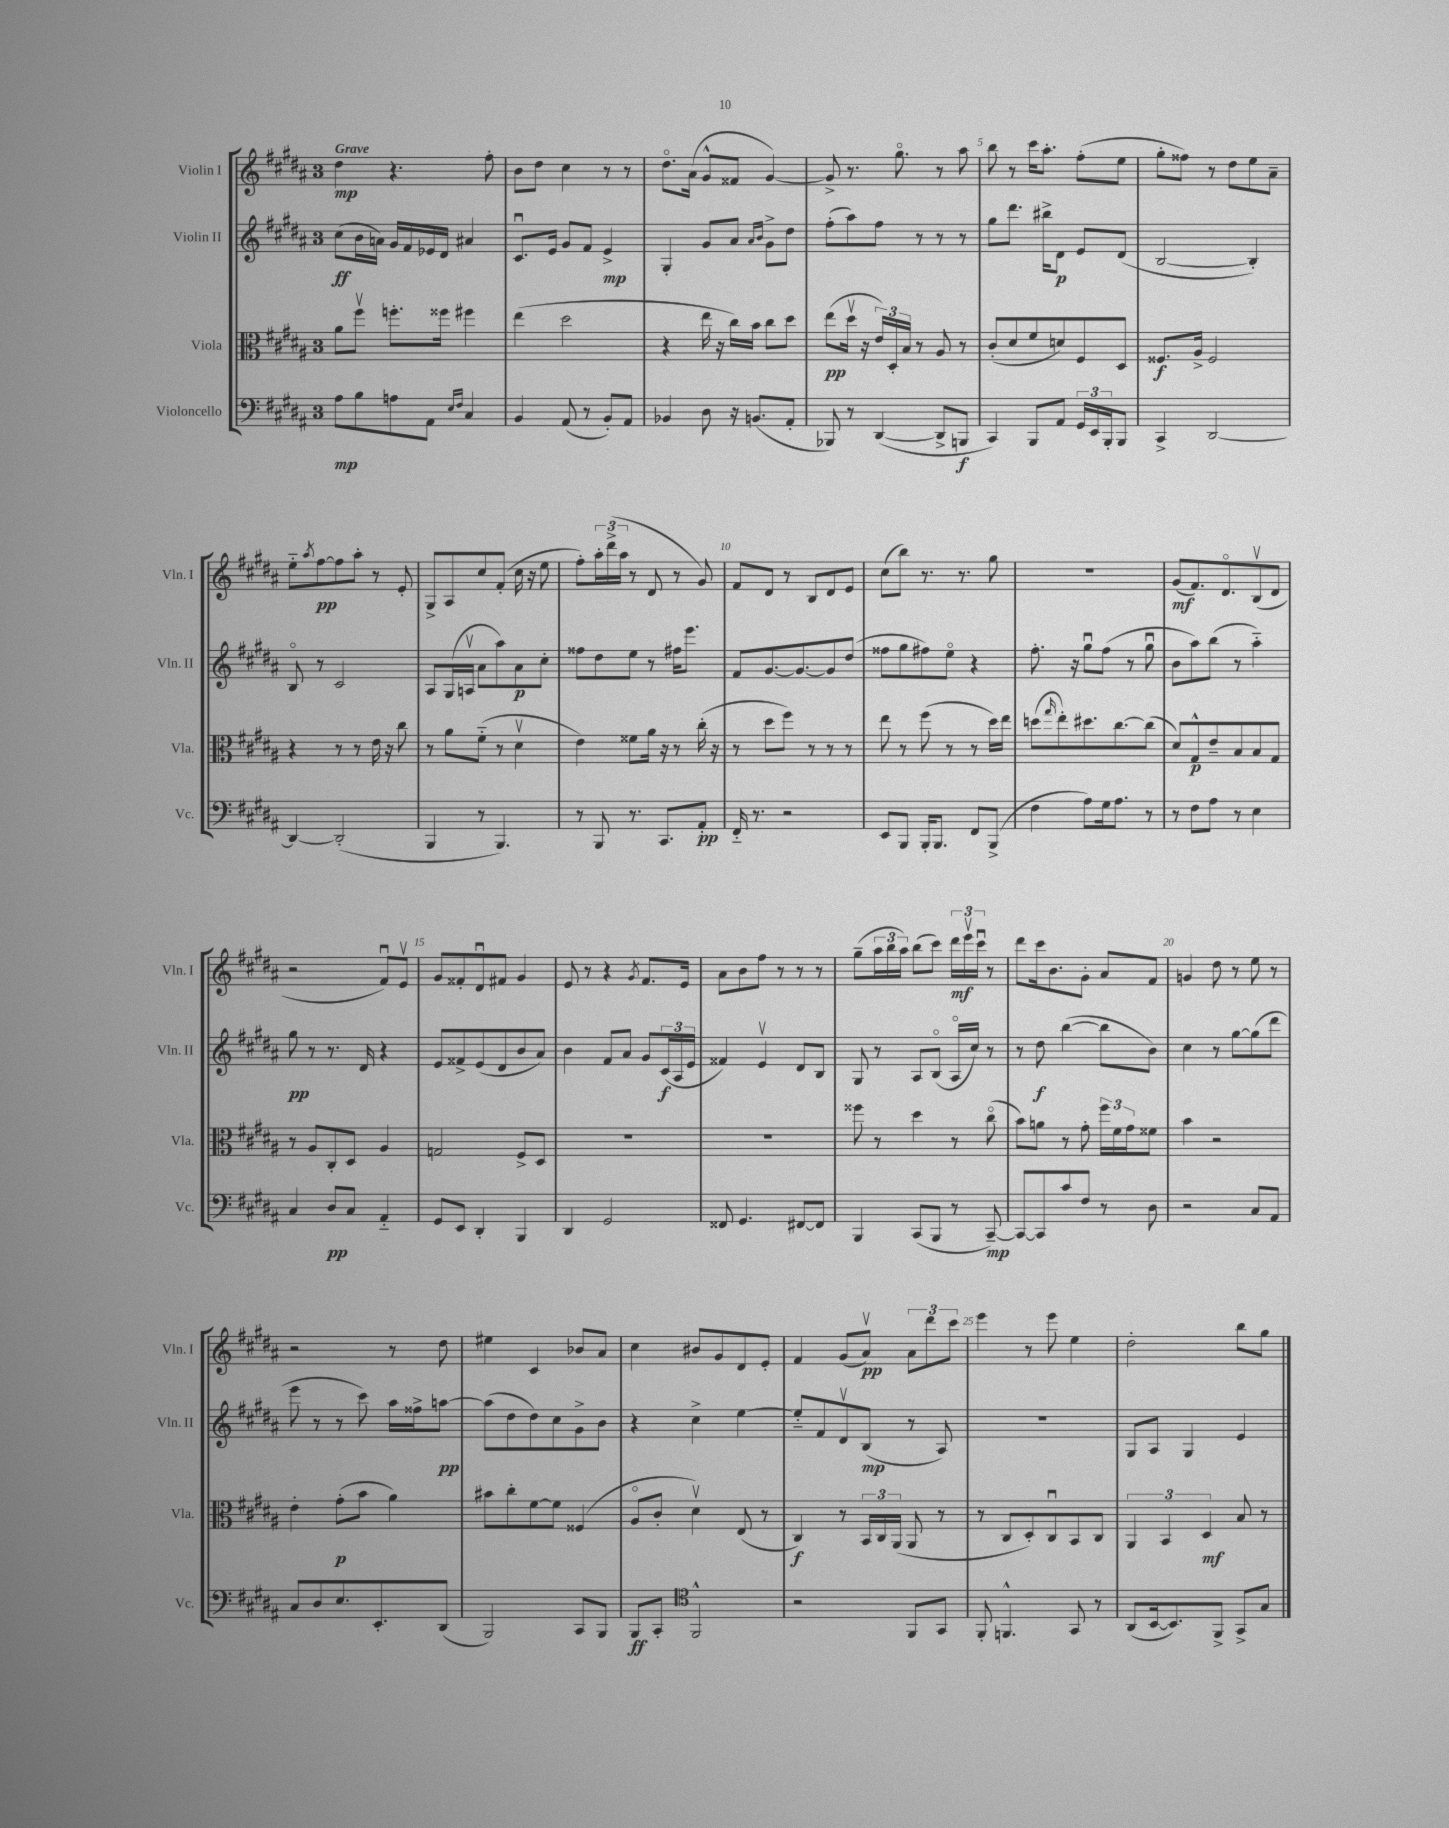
<<
\new StaffGroup <<
\new Staff = "s0" \with { instrumentName = "Violin I" shortInstrumentName = "Vln. I" } {
    \clef treble \key b \major \once \override Staff.TimeSignature.style = #'single-digit \time 3/4 \tempo "Grave"
    dis''4\mp r4. fis''8-. |
    b'8 dis''8 cis''4 r8 r8 |
    dis''8.\flageolet ais'16( gis'8-^ fisis'8 gis'4~) |
    gis'8-> r8. gis''8.\flageolet r8 ais''8 |
    b''8 r8 cis'''16 ais''8.-. fis''8-.( e''8 |
    gis''8-. fisis''8) r8 dis''8 e''8 ais'8-- |
    e''8-_ \acciaccatura { ais''8 } fis''8~\pp fis''8 ais''8-. r8 e'8-. |
    gis8-> ais8 cis''8 fis'8-.( cis''16 r16 e''8 |
    fis''8-.) \tuplet 3/2 { ais''16-. dis'''16->( ais''16 } r8 dis'8 r8 gis'8) |
    fis'8 dis'8 r8 b8 dis'8 e'8 |
    cis''8( b''8) r8. r8. gis''8 |
    R2. |
    gis'8\mf( fis'8.) dis'8.\flageolet b8\upbow( dis'8 |
    r2 fis'8\downbow) e'8\upbow |
    gis'8 fisis'8-. dis'8\downbow fis'8 gis'4 |
    e'8 r8 r4 \acciaccatura { gis'8 } fis'8. e'16 |
    ais'8 b'8 fis''8 r8 r8 r8 |
    gis''8--( \tuplet 3/2 { ais''16 b''16 ais''16) } b''8( cis'''8) \tuplet 3/2 { dis'''16\mf e'''16\upbow cis'''16\downbow } r8 |
    dis'''8 cis'''16 b'8. gis'8-. ais'8 fis'8 |
    g'4 dis''8 r8 e''8 r8 |
    r2 r8 dis''8 |
    eis''4 cis'4 bes'8 ais'8 |
    cis''4 bis'8 gis'8 dis'8 e'8-. |
    fis'4 gis'8( ais'8\upbow\pp) \tuplet 3/2 { ais'8 dis'''8 cis'''8 } |
    e'''4 r8 e'''8 e''4 |
    dis''2-. b''8 gis''8 \bar "|." |
}
\new Staff = "s1" \with { instrumentName = "Violin II" shortInstrumentName = "Vln. II" } {
    \clef treble \key b \major \once \override Staff.TimeSignature.style = #'single-digit \time 3/4
    cis''8\ff( b'16 a'16) gis'16 fis'16 ees'16 dis'16 ais'4 |
    cis'8.\downbow e'16 gis'8 fis'8 e'4->\mp |
    gis4-. gis'8 ais'8 \grace { ais'16 b'16 } gis'8-> dis''8 |
    fis''8-.( ais''8) fis''8 r8 r8 r8 |
    gis''8 dis'''8. bis''16-> dis'8\p e'8 dis'8( |
    b2~ b4-.) |
    b8\flageolet r8 cis'2 |
    ais8 gis16( a16\upbow ais'8 ais''8) ais'8\p cis''8-. |
    fisis''8 dis''8 e''8 r8 fis''16 e'''8. |
    fis'8 gis'8.~ gis'8.~ gis'8 dis''8( |
    fisis''8 gis''8 fis''8) e''8\flageolet r4 |
    fis''8.-. r16 gis''8\downbow fis''8( r8 gis''8\downbow |
    b'8 ais''8) b''8( r8 ais''4-_) |
    gis''8\pp r8 r8. dis'16 r4 |
    e'8 fisis'8-> e'8( dis'8 b'8 ais'8) |
    b'4 fis'8 ais'8 gis'8 \tuplet 3/2 { cis'16\f( ais16 e'16 } |
    fisis'4) e'4\upbow dis'8 b8 |
    gis8 r8 ais8 b8\flageolet( ais16\flageolet cis''16) r8 |
    r8 dis''8\f b''4~( b''8 b'8) |
    cis''4 r8 gis''8~ gis''8( dis'''8 |
    e'''8 r8 r8 cis'''8) ais''16 fisis''16-> a''8~\pp |
    a''8( dis''8 dis''8) cis''8 gis'8-> b'8 |
    r4 cis''4-> e''4~ |
    e''8-_ fis'8 dis'8\upbow b8\mp( r8 ais8) |
    R2. |
    gis8 ais8 gis4 e'4 \bar "|." |
}
\new Staff = "s2" \with { instrumentName = "Viola" shortInstrumentName = "Vla." } {
    \clef alto \key b \major \once \override Staff.TimeSignature.style = #'single-digit \time 3/4
    ais'8 fis''8\upbow f''8.-. fisis''16 fis''4 |
    e''4( dis''2 |
    r4 e''16 r16 cis''16) b'16 cis''8 dis''8 |
    e''8\pp( dis''16\upbow r16 \tuplet 3/2 { e'16) dis16-. b16 } r8 ais8 r8 |
    cis'8-.( dis'8 fis'8 d'8) fis8 dis8 |
    fisis8.\f ais16-> fisis2 |
    r4 r8 r8 e'16 r16 cis''8 |
    r8 ais'8 fis'8-_( r8 dis'4\upbow |
    e'4) fisis'8 ais'16 r16 r8 cis''16-.( r16 |
    r8 dis''8 fis''8) r8 r8 r8 |
    e''8 r8 fis''8( r8 r8 dis''16) e''16 |
    d''8( \grace { gis''16 } e''8-.) dis''8. cis''8.~ cis''8( |
    dis'8) gis8-^\p e'8-- b8 b8 gis8 |
    r8 ais8 cis8-. dis8 ais4 |
    g2 fis8-> dis8 |
    R2. |
    R2. |
    fisis''8 r8 dis''4 r8 cis''8\flageolet( |
    b'8) a'8 r8 gis'8-. \tuplet 3/2 { fis''16 fis'16 gis'16 } fisis'8 |
    b'4 r2 |
    e'4-. gis'8-.\p( b'8 ais'4) |
    bis'8 cis''8-. fis'8~ fis'8 fisis4( |
    ais8\flageolet cis'8-. dis'4\upbow) e8( r8 |
    cis4\f) r8 \tuplet 3/2 { b,16 cis16 ais,16( } ais,8 r8 |
    r8 cis8 dis8-.) cis8\downbow b,8 cis8 |
    \tuplet 3/2 { ais,4 b,4 dis4\mf } b8 r8 \bar "|." |
}
\new Staff = "s3" \with { instrumentName = "Violoncello" shortInstrumentName = "Vc." } {
    \clef bass \key b \major \once \override Staff.TimeSignature.style = #'single-digit \time 3/4
    ais8\mp b8 a8 ais,8 \grace { e16 fis16 } cis4 |
    b,4 ais,8( r8 b,8-.) ais,8 |
    bes,4 dis8 r16 b,8.( ais,8-. |
    bes,,8) r8 dis,4~( dis,8-> b,,8\f |
    cis,4) b,,8 ais,8 \tuplet 3/2 { gis,16 e,16 b,,16-. } b,,8 |
    cis,4-> dis,2~ |
    dis,4~ dis,2-.( |
    b,,4 r8 b,,4.) |
    r8 b,,8 r8. cis,8. ais,8-.\pp |
    fis,16-_ r8. r2 |
    e,8 b,,8 b,,16-. b,,8. fis,8 b,,8->( |
    fis4 ais8) gis16 ais8. r8 |
    r8 fis8 ais8 r8 e4 |
    cis4 dis8\pp cis8 ais,4-_ |
    gis,8 e,8 dis,4-. b,,4 |
    dis,4 gis,2 |
    fisis,8 gis,4. fis,8~ fis,8 |
    b,,4 cis,8( b,,8 r8 cis,8~--\mp) |
    cis,8~ cis,8 cis'8 fis8 r8 dis8 |
    r2 cis8 ais,8 |
    cis8 dis8 e8. e,8.-. dis,8( |
    b,,2) cis,8 b,,8 |
    b,,8\ff cis,8-. \clef tenor fis,2-^ |
    r2 fis,8 gis,8 |
    fis,8-. f,4.-^ gis,8 r8 |
    ais,8( b,16~ b,8.) fis,8-> gis,8-> gis8 \bar "|." |
}
>>
>>
\layout { \context { \Score \override BarNumber.break-visibility = ##(#f #t #t) barNumberVisibility = #(every-nth-bar-number-visible 5) } }
